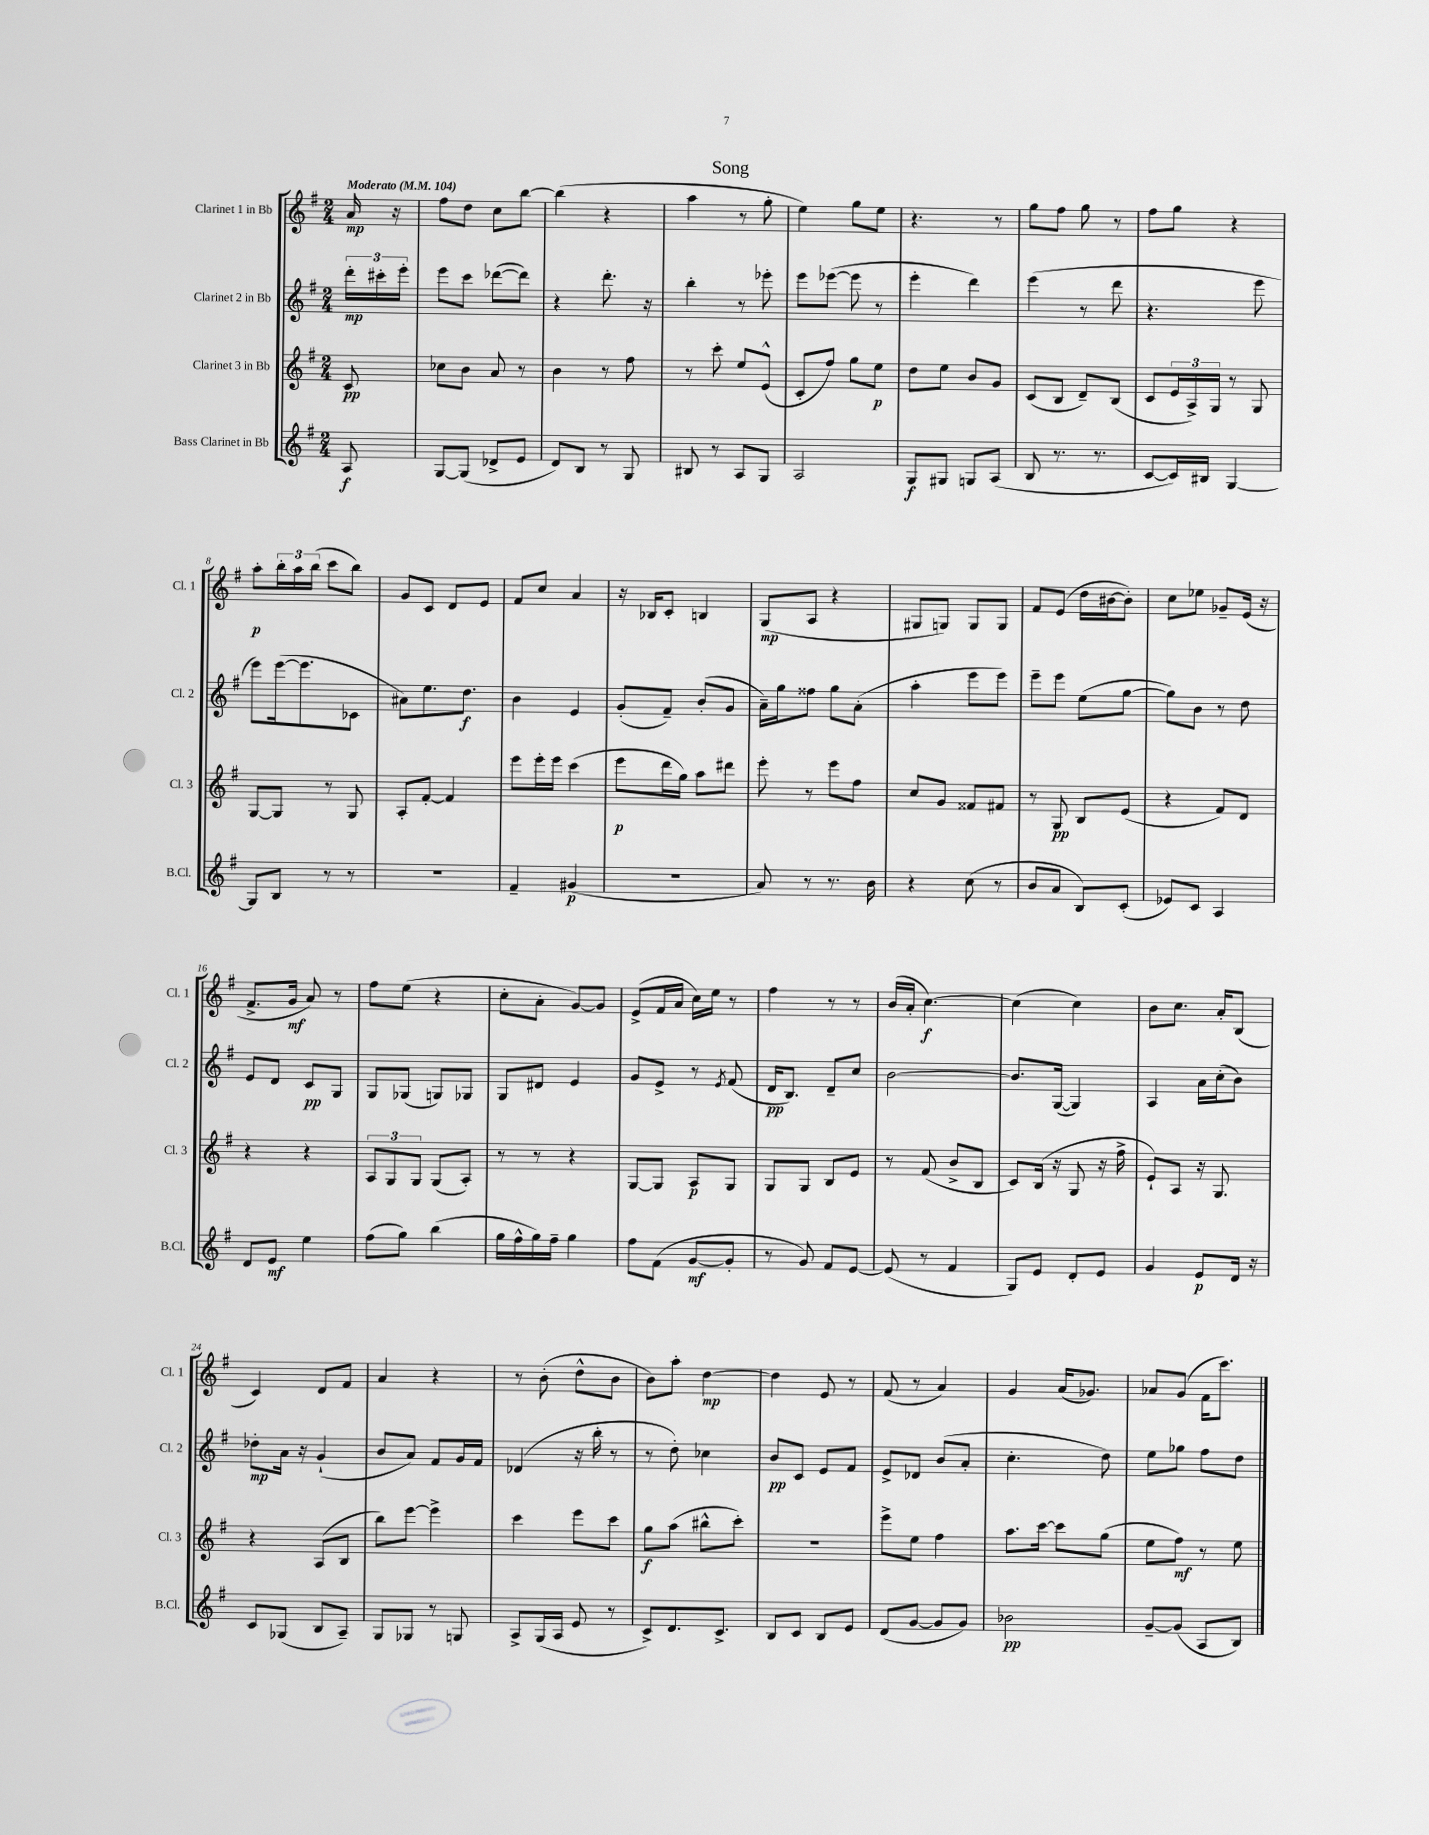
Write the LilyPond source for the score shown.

\header { title = "Song" }
<<
\new StaffGroup <<
\new Staff = "s0" \with { instrumentName = "Clarinet 1 in Bb" shortInstrumentName = "Cl. 1" } {
    \clef treble \key g \major \numericTimeSignature \time 2/4 \partial 8 \tempo "Moderato" 4 = 104
    a'16\mp r16 |
    fis''8 d''8 c''8 b''8~ |
    b''4( r4 |
    a''4 r8 g''8-. |
    e''4) g''8 e''8 |
    r4. r8 |
    g''8 fis''8 g''8 r8 |
    fis''8 g''8 r4 |
    a''8-.\p \tuplet 3/2 { b''16-. a''16 b''16( } c'''8 b''8) |
    g'8 c'8 d'8 e'8 |
    fis'8 c''8 a'4 |
    r16 bes16 c'8-. b4 |
    g8\mp( a8 r4 |
    gis8 g8) g8 g8 |
    fis'8 e'8( d''16 bis'16~ bis'8-.) |
    c''8 ees''8 ges'8-- e'16( r16 |
    fis'8.-> g'16\mf a'8) r8 |
    fis''8 e''8( r4 |
    c''8-. a'8-. g'8~) g'8 |
    e'8->( fis'16 a'16 c''16) e''16 r8 |
    fis''4 r8 r8 |
    b'16( a'16-. c''4.~\f) |
    c''4( c''4) |
    b'8 c''8. a'16-. b8( |
    c'4) d'8 fis'8 |
    a'4 r4 |
    r8 b'8-.( d''8-^ b'8 |
    b'8) a''8-. d''4~\mp |
    d''4 e'8 r8 |
    fis'8( r8 a'4) |
    g'4 a'16( ges'8.) |
    aes'8 g'8( fis'16 c'''8.) \bar "|." |
}
\new Staff = "s1" \with { instrumentName = "Clarinet 2 in Bb" shortInstrumentName = "Cl. 2" } {
    \clef treble \key g \major \numericTimeSignature \time 2/4 \partial 8
    \tuplet 3/2 { d'''16-.\mp cis'''16-. e'''16-. } |
    e'''8 c'''8 des'''8~( des'''8) |
    r4 d'''8.-. r16 |
    b''4-. r8 ees'''8-. |
    e'''8 ees'''8~( ees'''8 r8 |
    e'''4-. d'''4) |
    e'''4( r8 d'''8 |
    r4. e'''8 |
    e'''8) e'''16~( e'''8. ces'8 |
    ais'8) e''8. d''8.\f |
    b'4 e'4 |
    g'8-.( fis'8--) b'8-.( g'8 |
    a'16--) g''16 fisis''8 g''8 a'8-.( |
    a''4-. e'''8 e'''8) |
    e'''8-- e'''8 e''8( g''8~ |
    g''8) b'8 r8 d''8 |
    e'8 d'8 c'8\pp g8 |
    g8 ges8( g8) ges8 |
    g8 dis'8 e'4 |
    g'8 e'8-> r8 \acciaccatura { e'8 } fis'8( |
    d'16\pp b8.) d'8-- c''8 |
    b'2~ |
    b'8. g16~( g4) |
    a4 a'16 c''16-.( b'8) |
    des''8-.\mp a'16 r16 g'4-!( |
    b'8 a'8) fis'8 g'16 fis'16 |
    des'4( r16 b''16-. r8 |
    r8 d''8-.) ces''4 |
    b'8\pp c'8 e'8 fis'8 |
    e'8-> des'8 b'8( a'8-. |
    c''4.-. d''8) |
    e''8 ges''8 fis''8 d''8 \bar "|." |
}
\new Staff = "s2" \with { instrumentName = "Clarinet 3 in Bb" shortInstrumentName = "Cl. 3" } {
    \clef treble \key g \major \numericTimeSignature \time 2/4 \partial 8
    c'8\pp |
    ces''8 b'8 a'8 r8 |
    b'4 r8 fis''8 |
    r8 c'''8-. e''8 e'8-^( |
    c'8-. fis''8) g''8 e''8\p |
    d''8 e''8 b'8 g'8 |
    c'8( b8 d'8--) b8( |
    c'8 \tuplet 3/2 { e'16 a16->) g16 } r8 g8 |
    g8~ g8 r8 g8 |
    a8-. fis'8~-. fis'4 |
    e'''8 e'''16-. e'''16 c'''4( |
    e'''8\p d'''16 g''16) a''8 dis'''8 |
    e'''8-. r8 e'''8 fis''8 |
    c''8 g'8 fisis'8 fis'8 |
    r8 g8\pp b8 e'8( |
    r4 fis'8) d'8 |
    r4 r4 |
    \tuplet 3/2 { a8 g8 g8 } g8( a8-.) |
    r8 r8 r4 |
    g8~ g8 a8\p g8 |
    g8 g8 b8 e'8 |
    r8 fis'8( b'8-> b8 |
    c'8) b16( r16 g8 r16 fis''16-> |
    e'8-!) a8 r16 g8. |
    r4 a8( b8 |
    b''8) e'''8~ e'''4-> |
    c'''4 e'''8 c'''8 |
    g''8\f a''8( bis''8-^ c'''8-.) |
    r2 |
    e'''8-> e''8 fis''4 |
    a''8. c'''16~ c'''8 g''8( |
    e''8 fis''8\mf) r8 e''8 \bar "|." |
}
\new Staff = "s3" \with { instrumentName = "Bass Clarinet in Bb" shortInstrumentName = "B.Cl." } {
    \clef treble \key g \major \numericTimeSignature \time 2/4 \partial 8
    a8\f |
    g8~ g8( des'8-> e'8 |
    d'8) b8 r8 g8 |
    bis8 r8 a8 g8 |
    a2 |
    g8\f gis8 g8 a8( |
    b8 r8. r8. |
    c'8~ c'16) bis16 g4~ |
    g8 b8 r8 r8 |
    r2 |
    fis'4-- gis'4\p( |
    R2 |
    a'8) r8 r8. b'16 |
    r4 c''8( r8 |
    b'8 a'8 b8) c'8-.( |
    ees'8) c'8 a4 |
    d'8 e'8\mf e''4 |
    fis''8( g''8) b''4( |
    g''16 fis''16-^ g''16) fis''16-- g''4 |
    fis''8 fis'8( g'8~\mf g'8-. |
    r8 g'8) fis'8 e'8~ |
    e'8( r8 fis'4 |
    g8) e'8 d'8-. e'8 |
    g'4 e'8\p d'16 r16 |
    c'8 ges8( b8 a8--) |
    g8 ges8 r8 g8 |
    a8-> g16( a16 e'8 r8 |
    c'8->) d'8. c'8.-> |
    b8 c'8 b8 e'8 |
    d'8( g'8~ g'8 g'8) |
    bes'2\pp |
    g'8~-- g'8( a8 b8) \bar "|." |
}
>>
>>
